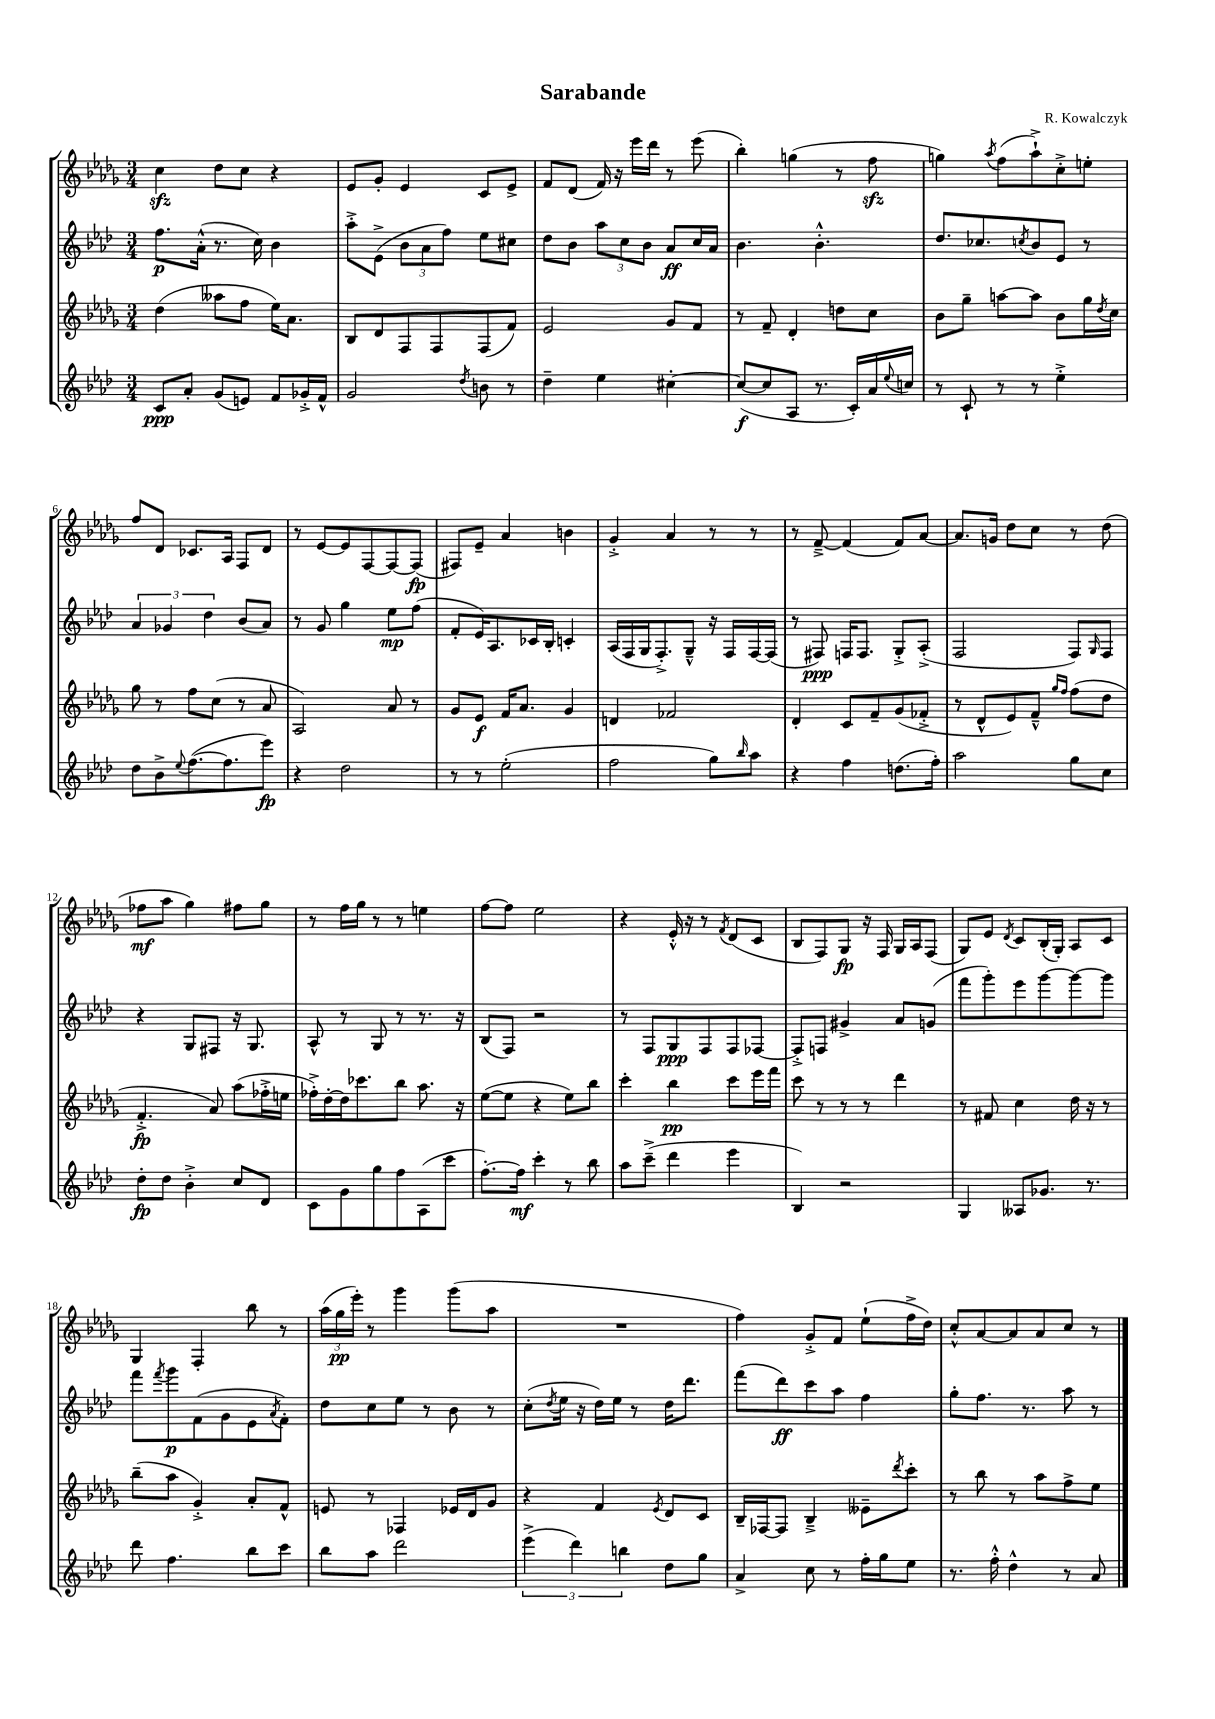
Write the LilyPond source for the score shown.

\header { title = "Sarabande" composer = "R. Kowalczyk" }
<<
\new StaffGroup <<
\new Staff = "s0" {
    \clef treble \key des \major \numericTimeSignature \time 3/4
    c''4\sfz des''8 c''8 r4 |
    ees'8 ges'8-. ees'4 c'8 ees'8-> |
    f'8 des'8( f'16) r16 ees'''16 des'''16 r8 ees'''8( |
    bes''4-.) g''4( r8 f''8\sfz |
    g''4) \acciaccatura { aes''8 } f''8( aes''8-!->) c''8-.-> e''8-. |
    f''8 des'8 ces'8. aes16 f8 des'8 |
    r8 ees'8~ ees'8 f8~ f8~ f8\fp( |
    fis8) ees'8-- aes'4 b'4 |
    ges'4-.-> aes'4 r8 r8 |
    r8 f'8~---> f'4( f'8) aes'8~ |
    aes'8. g'16 des''8 c''8 r8 des''8( |
    fes''8\mf aes''8 ges''4) fis''8 ges''8 |
    r8 f''16 ges''16 r8 r8 e''4 |
    f''8~ f''8 ees''2 |
    r4 ees'16-.-^ r16 r8 \acciaccatura { f'8 } des'8( c'8 |
    bes8 f8) ges8\fp r16 f16 ges16 aes16 f8( |
    ges8) ees'8 \acciaccatura { des'8 } c'8 bes16-.( ges16-.) aes8 c'8 |
    ges4 f4-. bes''8 r8 |
    \tuplet 3/2 { aes''16( ges''16\pp ees'''16-.) } r8 ges'''4 ges'''8( aes''8 |
    R2. |
    f''4) ges'8-.-> f'8 ees''8-!( f''16-> des''16) |
    c''8-.-^ aes'8~ aes'8 aes'8 c''8 r8 \bar "|." |
}
\new Staff = "s1" {
    \clef treble \key aes \major \numericTimeSignature \time 3/4
    f''8.\p aes'16-.-^( r8. c''16) bes'4 |
    aes''8-.-> ees'8->( \tuplet 3/2 { bes'8 aes'8 f''8) } ees''8 cis''8 |
    des''8 bes'8 \tuplet 3/2 { aes''8 c''8 bes'8 } aes'8\ff c''16 aes'16 |
    bes'4. bes'4.-.-^ |
    des''8. ces''8. \acciaccatura { c''8 } bes'8 ees'8 r8 |
    \tuplet 3/2 { aes'4 ges'4 des''4 } bes'8( aes'8) |
    r8 g'8 g''4 ees''8\mp f''8( |
    f'8-. ees'16) aes8. ces'16 bes16-. c'4-. |
    aes16( f16 g16 f8.-.->) g8---^ r16 f16 f16~ f16( |
    r8 fis8\ppp) f16 f8. g8-.-> aes8-.->( |
    f2 f8) \grace { g16 } f8 |
    r4 g8 fis8 r16 g8. |
    aes8-^ r8 g8 r8 r8. r16 |
    bes8( f8) r2 |
    r8 f8 g8\ppp f8 f8 fes8~ |
    fes8-.-> f8 gis'4-> aes'8 g'8( |
    f'''8 g'''8-.) ees'''8 g'''8~ g'''8~ g'''8 |
    f'''8 \acciaccatura { f'''8 } g'''8\p f'8( g'8 ees'8 \acciaccatura { aes'8 } f'8-.) |
    des''8 c''8 ees''8 r8 bes'8 r8 |
    c''8-.( \acciaccatura { des''8 } ees''16 r16 des''16) ees''16 r8 des''16 des'''8. |
    f'''8( des'''8\ff) c'''8 aes''8 f''4 |
    g''8-. f''8. r8. aes''8 r8 \bar "|." |
}
\new Staff = "s2" {
    \clef treble \key des \major \numericTimeSignature \time 3/4
    des''4( aeses''8 f''8 ees''16) aes'8. |
    bes8 des'8 f8 f8 f8( f'8) |
    ees'2 ges'8 f'8 |
    r8 f'8-- des'4-. d''8 c''8 |
    bes'8 ges''8-- a''8~ a''8 bes'8 ges''16 \acciaccatura { des''8 } c''16 |
    ges''8 r8 f''8 c''8( r8 aes'8 |
    aes2) aes'8 r8 |
    ges'8 ees'8\f f'16 aes'8. ges'4 |
    d'4 fes'2 |
    des'4-. c'8 f'8-- ges'8( fes'8-.-> |
    r8 des'8-^ ees'8) f'8---^ \grace { ges''16 f''16 } f''8( des''8 |
    f'4.-.->\fp aes'8) aes''8( fes''16-.-> e''16 |
    fes''16-.->) des''16~-. des''16 ces'''8. bes''8 aes''8. r16 |
    ees''8~( ees''8 r4 ees''8) bes''8 |
    c'''4-. bes''4\pp c'''8 ees'''16 f'''16 |
    c'''8 r8 r8 r8 des'''4 |
    r8 fis'8 c''4 des''16 r16 r8 |
    bes''8--( aes''8 ges'4-.->) aes'8-. f'8-^ |
    e'8 r8 fes4 ees'16 des'16 ges'8 |
    r4 f'4 \acciaccatura { ees'8 } des'8 c'8 |
    bes16-- fes16~ fes8 bes4---> eeses'8-- \acciaccatura { des'''8 } c'''8-. |
    r8 bes''8 r8 aes''8 f''8-> ees''8 \bar "|." |
}
\new Staff = "s3" {
    \clef treble \key aes \major \numericTimeSignature \time 3/4
    c'8\ppp aes'8-. g'8( e'8) f'8 ges'16-.-> f'16-^ |
    g'2 \acciaccatura { des''8 } b'8 r8 |
    des''4-- ees''4 cis''4~-. |
    cis''8~\f( cis''8 aes8 r8. c'16-.) aes'16 \appoggiatura { ees''8 } c''16 |
    r8 c'8-! r8 r8 ees''4-.-> |
    des''8 bes'8-> \appoggiatura { ees''8 } f''8.~( f''8. ees'''8\fp) |
    r4 des''2 |
    r8 r8 ees''2-.( |
    f''2 g''8) \grace { bes''16 } aes''8 |
    r4 f''4 d''8.( f''16-.) |
    aes''2 g''8 c''8 |
    des''8-.\fp des''8 bes'4-.-> c''8 des'8 |
    c'8 g'8 g''8 f''8 aes8( c'''8 |
    f''8.~-.) f''16\mf c'''4-. r8 bes''8 |
    aes''8 c'''8--->( des'''4 ees'''4 |
    bes4) r2 |
    g4 aeses8 ges'8. r8. |
    des'''8 f''4. bes''8 c'''8 |
    bes''8 aes''8 des'''2 |
    \tuplet 3/2 { ees'''4->( des'''4) b''4 } des''8 g''8 |
    aes'4-> c''8 r8 f''16-. g''16 ees''8 |
    r8. f''16-.-^ des''4-^ r8 aes'8 \bar "|." |
}
>>
>>
